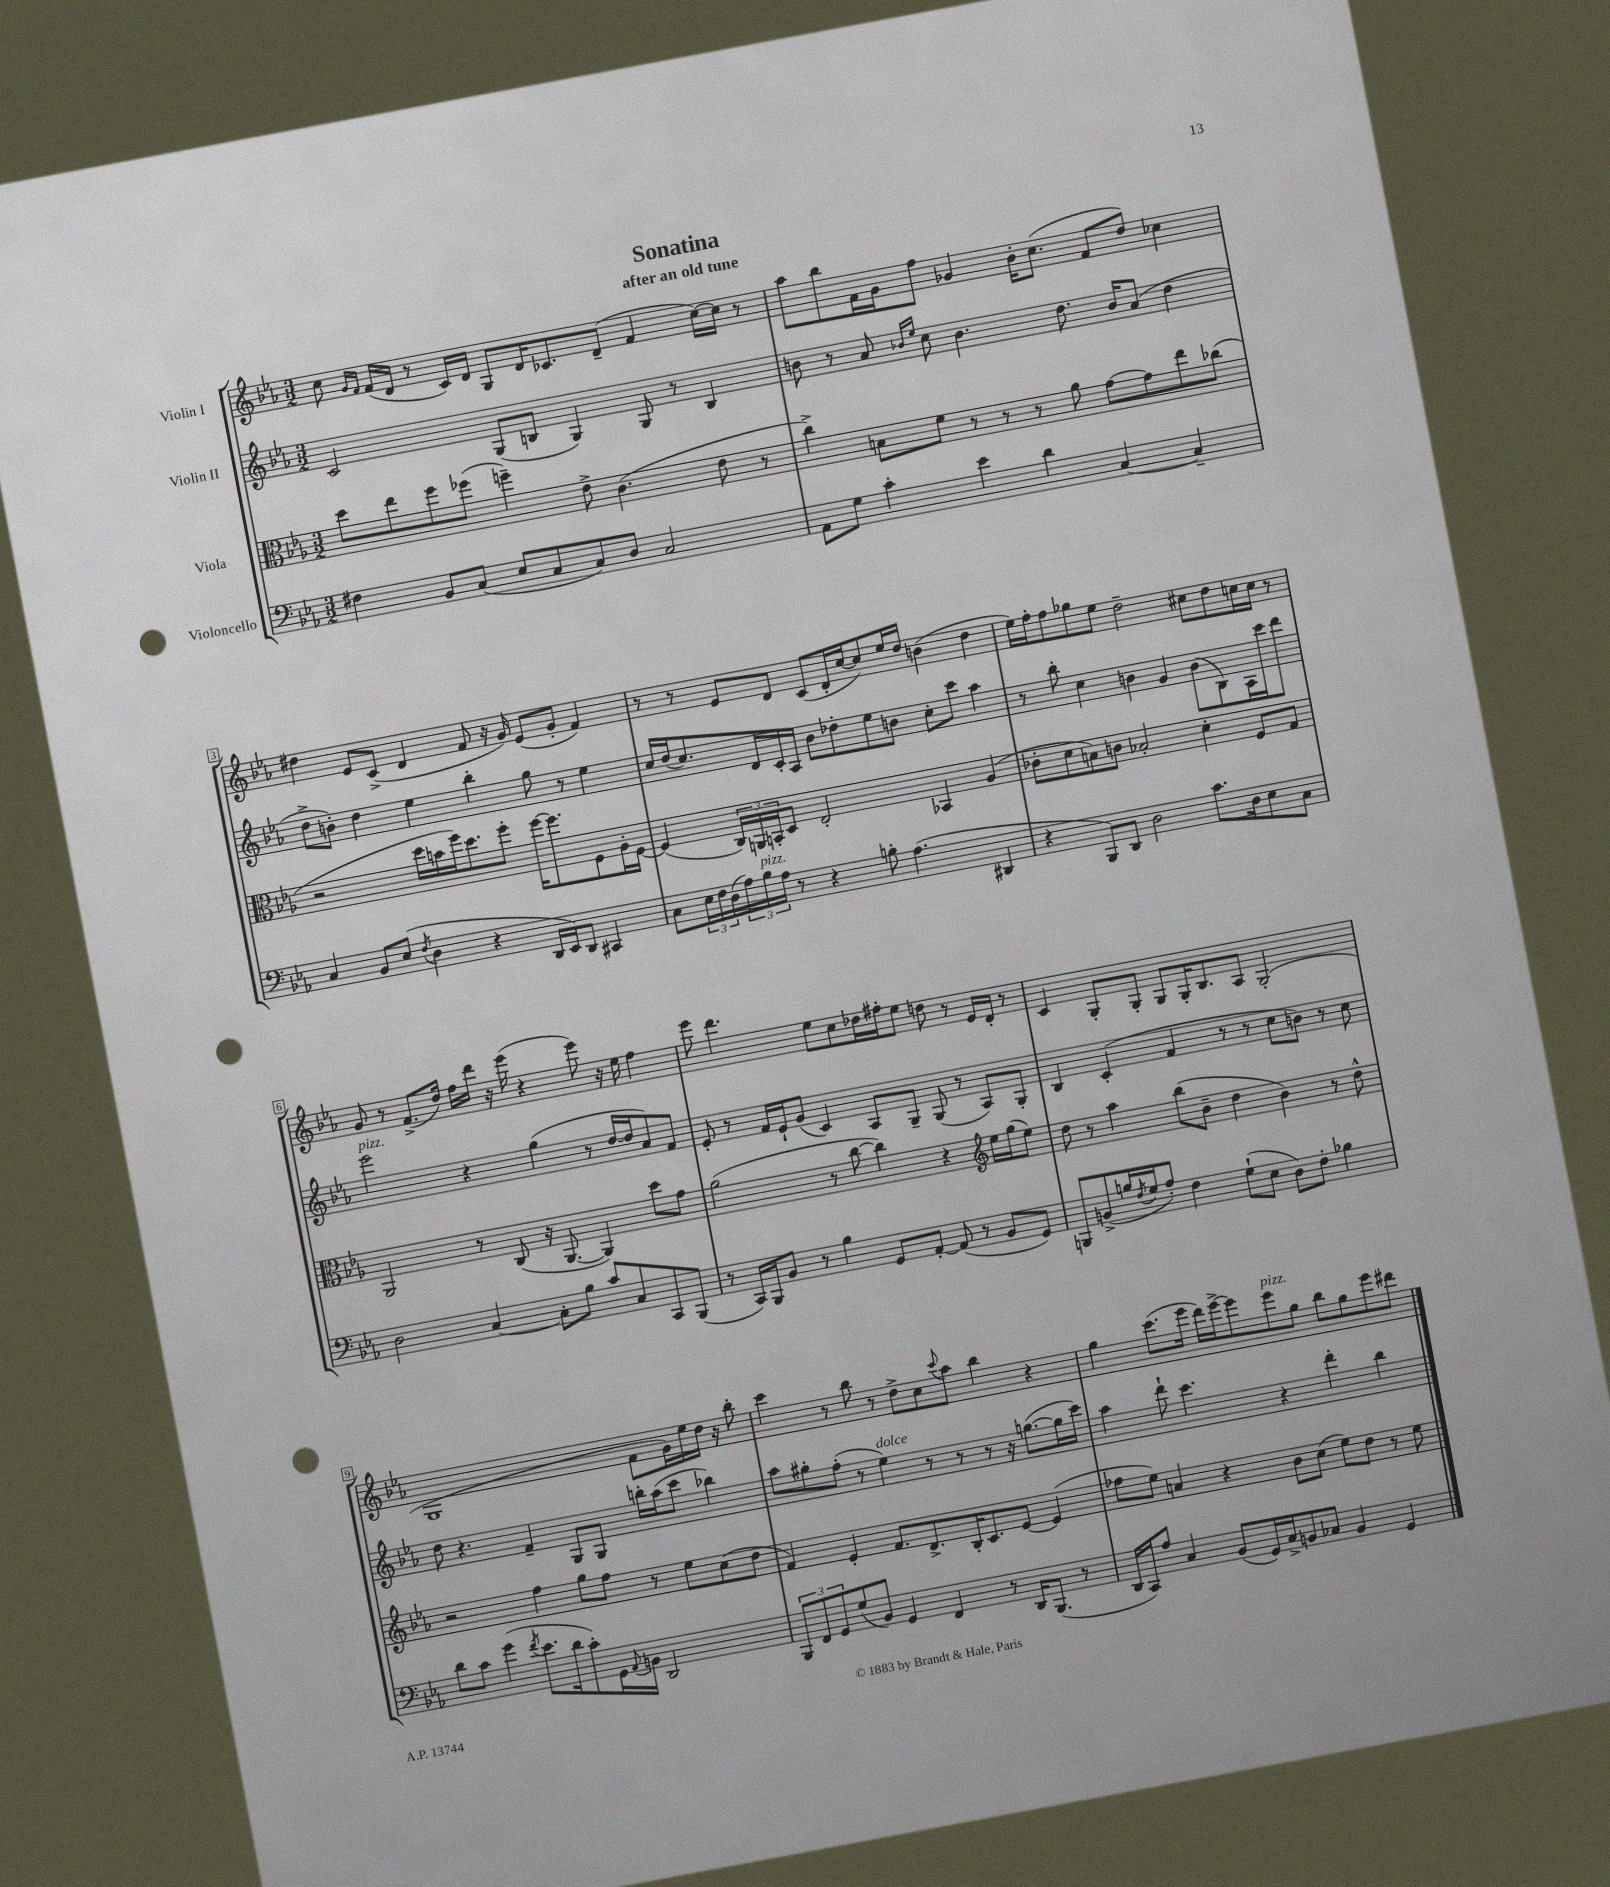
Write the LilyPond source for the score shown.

\header { title = "Sonatina" subtitle = "after an old tune" }
<<
\new StaffGroup <<
\new Staff = "s0" \with { instrumentName = "Violin I" } {
    \clef treble \key ees \major \numericTimeSignature \time 3/2
    c''8 \grace { g'16 f'16 } f'16( d'16 r8 c'16) d'16 g8 d'16 ces'8. d'8--( f'4 c''16~) c''16 r8 |
    aes''8 bes''8 f'16 g'16 f''8 ges'4 bes'16-. c''8.( f'8 d''8) ces''4 |
    dis''4 ees'8 c'8->( d'4 f'8 r16 g'16) ees'8( g'8-. f'4) |
    r8 r8 ees'8 d'8 c'8( d'16-. c''16~ c''8) ees''16 d''16 b'4( d''4 |
    ees''16) f''16-. f''8 ges''8 ees''8 d''2-- cis''8 d''8 c''16 c''16 r8 |
    g'8 r8 f'8.->( d''16) f''16 d'''16 r16 ees'''16( r4 ees'''8) r16 ees''16 f''4 |
    ees'''8 d'''4. ees''8 c''8 des''16 fis''16-. ees''8 d''8 r8 ees'16 d'16-. r8 |
    c'4 g8-. g8-. g8 g16-. bes8. aes8 g2-.( |
    g1 f'8 g'16) ees''16 d''16 r16 bes''8-. |
    c'''4 r8 bes''8 r8 d''8-> c''8 \appoggiatura { c'''8 } aes''8 bes''4 r4 |
    g''4 c'''8.( ees'''16 d'''16) ees'''16~-> ees'''8 ees'''8^\markup { \italic "pizz." } g''8 bes''8 g''8 ees'''8 dis'''8 \bar "|." |
}
\new Staff = "s1" \with { instrumentName = "Violin II" } {
    \clef treble \key ees \major \numericTimeSignature \time 3/2
    c'2 g8( b8 g4) g8 r8 b4 |
    b'8 r8 aes'8 \grace { bes'16 ees''16 } c''8 bes'4. d''8. bes'16 aes'8( d''4 |
    d''8-> b'8-.) d''4 ees''4 bes''4-. g''8 r8 ees''4 |
    c''16 d''16( c''8.) d'16 c'16-. aes16 bes'8 des''8-. ees''8 b'8 c''8-. c'''8 aes''4 |
    r8 bes''8-. c''4 b'4 g'4 b'8( bes8) aes16 c'''16 d'''8 |
    ees'''2^\markup { \italic "pizz." } r4 g''4( r8 d''16~ d''16 aes'8) f'8 |
    ees'8-. r8 f'16 ees'16-! g'8( c'4) aes8 g8-- g8( r8 aes8) g8-. |
    bes4 c'4-.( f'4 r8 r8 c''8 b'8) r8 c''8 |
    d''8 r4. f'4-- g8 g8 b''16-. aes''16( c'''8 bes''4) |
    aes''8 gis''8-. f''8-.( r8 ees''4^\markup { \italic "dolce" }) r8 r8 r8 r16 g''8.~( g''16 c'''16) |
    aes''4 d'''8-! c'''4. r4 d'''4-. bes''4 \bar "|." |
}
\new Staff = "s2" \with { instrumentName = "Viola" } {
    \clef alto \key ees \major \numericTimeSignature \time 3/2
    d''8 ees''8 f''8 fes''8( f''4--) ees'8-> c'4.( ees'8 r8 |
    c''4->) b8 f'8 r8 r8 r8 aes'8 g'8~ g'8 ees''8 ces''8( |
    r2 d''16 b'16 f''16) d''8. f''8-. f''16~ f''8. f8 aes16-. f16~ |
    f4( \tuplet 3/2 { c16) a,16 b,16-. } d8 ees2-. bes,4 aes4( |
    ces'8-. d'8 b8) c'8 bes2-. d'4-. f8 g8 |
    aes,2 r8 c8( r16 aes,8.~ aes,4) d''8 g'8 |
    aes'2( r8 c''8~ c''4) r4 \clef treble ees''16 g''16( ees''8) |
    d''8 r8 aes''4 bes''8( bes'8-- d''4 bes'4) r8 d''8-^ |
    r2 f''4 g''8 f''8 r8 ees''8 c''8( d''8 |
    f'4) ees'4-. f'8. d'8.-> bes16-. c'8. ees'8~ ees'4( |
    fes''8 ees''8) a'4 r4 bes'8 c''8( ees''8) d''8 r8 ees''8 \bar "|." |
}
\new Staff = "s3" \with { instrumentName = "Violoncello" } {
    \clef bass \key ees \major \numericTimeSignature \time 3/2
    fis4 bes,8 c8( ees8 c8 c8) d8 c2 |
    aes,8 g8 c'4-. ees'4 d'4 c4~ c4-- |
    c4 bes,8 ees8( \acciaccatura { f8 } d4 r4 d,16 ees,16) d,8 cis,4 |
    c8 \tuplet 3/2 { ees16 f16 d16( } \tuplet 3/2 { aes16) bes16^\markup { \italic "pizz." } aes16 } r8 r4 b8-. aes4.( dis,4 |
    r4 bes,,8) d,8 d2 c'8. d16 ees8 c8 |
    d2 c4~ c8-. bes8 c'8 c8 c,8 bes,,8( |
    r8 c,16) bes,,16 bes,8 r8 bes4 g,8 aes,8~-. aes,8( r8 bes,8 g,8) |
    b,,8 b,8->( b16 \acciaccatura { f8 } g16 aes8-.) f4 g8-!( ees8 d8) f8-. bes4 |
    d'8 c'8 g'4( \acciaccatura { f'8 } ees'8. d'16 c'8-.) g,16 \appoggiatura { aes,8 } b,16 d,2 |
    \tuplet 3/2 { bes,,8 f,8 g,8 } g8( bes,8) g,4 f,4 r8 d,16 bes,,8.( r8 |
    d,16 c,16) aes8 c4 bes,8( g,16) c16-> b,8 ces8 b,4 g,4 \bar "|." |
}
>>
>>
\layout { \context { \Score \override BarNumber.stencil = #(make-stencil-boxer 0.1 0.3 ly:text-interface::print) } }
